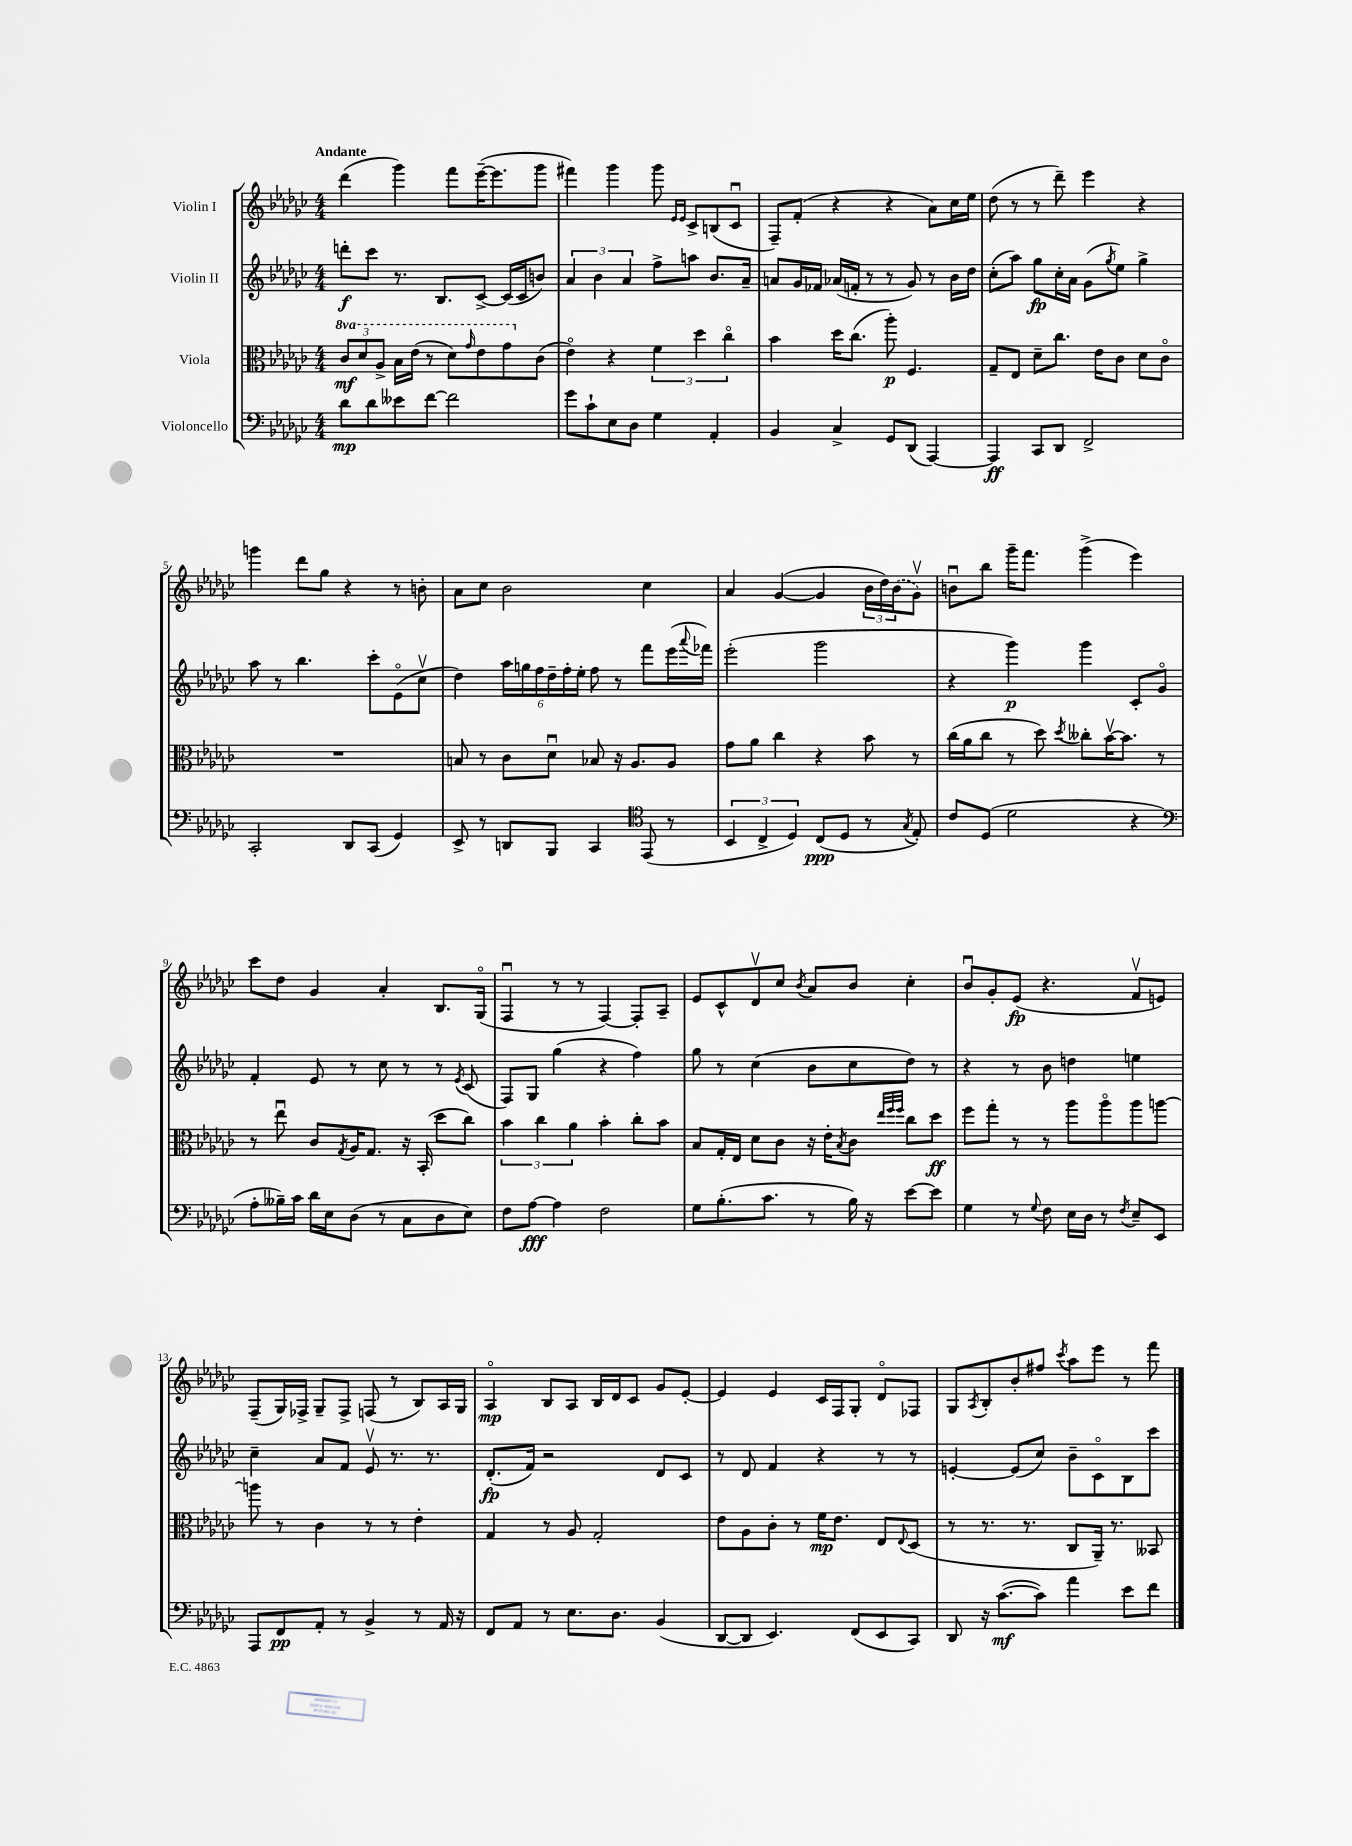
<<
\new StaffGroup <<
\new Staff = "s0" \with { instrumentName = "Violin I" } {
    \clef treble \key ges \major \numericTimeSignature \time 4/4 \tempo "Andante"
    des'''4( ges'''4) f'''8 ees'''16~--( ees'''8. ges'''8 |
    fis'''4) ges'''4 ges'''8 \grace { ees'16 ees'16 } ces'8-> b8( ces'8\downbow |
    f8--) f'8-.( r4 r4 aes'8) ces''16 ees''16 |
    des''8( r8 r8 des'''8--) ees'''4 r4 |
    g'''4 des'''8 ges''8 r4 r8 b'8-. |
    aes'8 ces''8 bes'2 ces''4 |
    aes'4 ges'4~( ges'4 \tuplet 3/2 { bes'16 des''16) \once \slurDashed bes'16( } ges'8\upbow) |
    b'8\downbow bes''8 ges'''16-- f'''8. ges'''4->( ees'''4) |
    ces'''8 des''8 ges'4 aes'4-. bes8. ges16\flageolet( |
    f4\downbow r8 r8 f4~) f8-. aes8-- |
    ees'8 ces'8-^ des'8\upbow ces''8 \acciaccatura { bes'8 } aes'8 bes'8 ces''4-. |
    bes'8\downbow ges'8-. ees'8\fp( r4. f'8\upbow e'8) |
    f8--( ges16) fes16-> ges8-- fes8-> f8( r8 bes8) aes16 ges16 |
    aes4\flageolet\mp bes8 aes8 bes16 des'16 ces'8 ges'8 ees'8~-. |
    ees'4 ees'4 ces'16 f16 ges8-. des'8\flageolet fes8 |
    ges8 \acciaccatura { aes8 } bes8-. bes'8-. fis''8 \acciaccatura { ces'''8 } aes''8 ees'''8 r8 f'''8 \bar "|." |
}
\new Staff = "s1" \with { instrumentName = "Violin II" } {
    \clef treble \key ges \major \numericTimeSignature \time 4/4
    d'''8-.\f ces'''8 r8. bes8. ces'8~-> ces'16( ces'16 b'8) |
    \tuplet 3/2 { aes'4 bes'4 aes'4 } f''8-> a''8 bes'8. aes'16-- |
    a'8 ges'16 fes'16 aes'16( f'16-. r8 r8 ges'8) r8 bes'16 des''16 |
    ces''8-.( aes''8) ges''8\fp ces''16-. aes'16 ges'8( \acciaccatura { ges''8 } ees''8) ges''4-> |
    aes''8 r8 bes''4. ces'''8-. ees'8\flageolet( ces''8\upbow |
    des''4) \tuplet 6/4 { aes''16 g''16 f''16 des''16-- f''16-. ees''16-. } f''8 r8 f'''8 ees'''16( \appoggiatura { aes'''8 } fes'''16) |
    ees'''2-.( ges'''2 |
    r4 ges'''4\p) ges'''4 ces'8-. ges'8\flageolet |
    f'4-. ees'8 r8 ces''8 r8 r8 \acciaccatura { ees'8 } ces'8( |
    f8) ges8 ges''4( r4 f''4) |
    ges''8 r8 ces''4( bes'8 ces''8 des''8) r8 |
    r4 r8 bes'8 d''4 e''4 |
    ces''4-- aes'8 f'8 ees'8\upbow r8. r8. |
    des'8.-.\fp( f'16) r2 des'8 ces'8 |
    r8 des'8 f'4 r4 r8 r8 |
    e'4~-. e'8( ces''8) bes'8-- ces'8\flageolet bes8 ces'''8 \bar "|." |
}
\new Staff = "s2" \with { instrumentName = "Viola" } {
    \clef alto \key ges \major \numericTimeSignature \time 4/4 \set Staff.ottavationMarkups = #ottavation-simple-ordinals
    \tuplet 3/2 { \ottava #1 ces''8\mf des''8 aes'8-> } bes'16 ees''16( r8 des''8) \grace { ges''16 } ees''8 ges''8 \ottava #0 ces'8( |
    ees'4\flageolet) r4 \tuplet 3/2 { f'4 des''4 ces''4\flageolet } |
    bes'4 des''16 ces''8.( aes''8-.\p) f4. |
    ges8-- ees8 des'8-- ces''8. ees'16 ces'8 des'8 ces'8\flageolet |
    R1 |
    b8 r8 ces'8 des'8\downbow bes8 r16 aes8. aes8 |
    ges'8 aes'8 ces''4 r4 bes'8 r8 |
    ces''16( aes'16 ces''8 r8 des''8) \acciaccatura { des''8 } ceses''8-. bes'16~\upbow bes'8. r8 |
    r8 ees''8\downbow ces'8 \acciaccatura { ges8 } aes16 ges8. r16 bes,16-.( des''8 ces''8) |
    \tuplet 3/2 { bes'4 ces''4 aes'4 } bes'4-. ces''8-. bes'8 |
    bes8 ges16-. ees16 des'8 ces'8 r16 ees'16-. \acciaccatura { bes8 } ces'8 \grace { ees''32 f''32 f''32 } ces''8 des''8\ff |
    f''8 ges''8-. r8 r8 aes''8 aes''8\flageolet aes''8 a''8~ |
    a''8 r8 ces'4 r8 r8 ees'4-. |
    ges4 r8 aes8 ges2-. |
    ees'8 aes8 ces'8-. r8 f'16\mp ees'8. ees8 \appoggiatura { ees8 } des8( |
    r8 r8. r8. ces8 aes,16--) r8. beses,8 \bar "|." |
}
\new Staff = "s3" \with { instrumentName = "Violoncello" } {
    \clef bass \key ges \major \numericTimeSignature \time 4/4
    des'8\mp des'8 eeses'8 f'8~ f'2 |
    ges'8 ces'8-! ees8 des8 ges4 aes,4-. |
    bes,4 ces4-> ges,8 des,8( aes,,4~) |
    aes,,4\ff ces,8 des,8 f,2-> |
    ces,2-. des,8 ces,8( ges,4) |
    ees,8-> r8 d,8 bes,,8 ces,4 \clef tenor ees,8( r8 |
    \tuplet 3/2 { bes,4 ces4-> des4) } ces8\ppp( des8 r8 \acciaccatura { ges8 } ees8-.) |
    ces'8 des8( des'2 r4 |
    \clef bass aes8-. beses16--) ces'16 des'16 ees16 des8( r8 ces8 des8 ees8) |
    f8 aes8~\fff aes4 f2 |
    ges8 bes8.-.( ces'8. r8 bes16) r16 ees'8~ ees'8 |
    ges4 r8 \appoggiatura { ges8 } f8 ees16 des16 r8 \acciaccatura { f8 } ees8-- ees,8 |
    aes,,8 f,8\pp aes,8-. r8 bes,4-> r8 aes,16 r16 |
    f,8 aes,8 r8 ees8. des8. bes,4( |
    des,8~ des,8 ees,4.) f,8( ees,8 ces,8) |
    des,8 r16 ces'8.~\mf( ces'8) aes'4 ees'8 f'8 \bar "|." |
}
>>
>>
